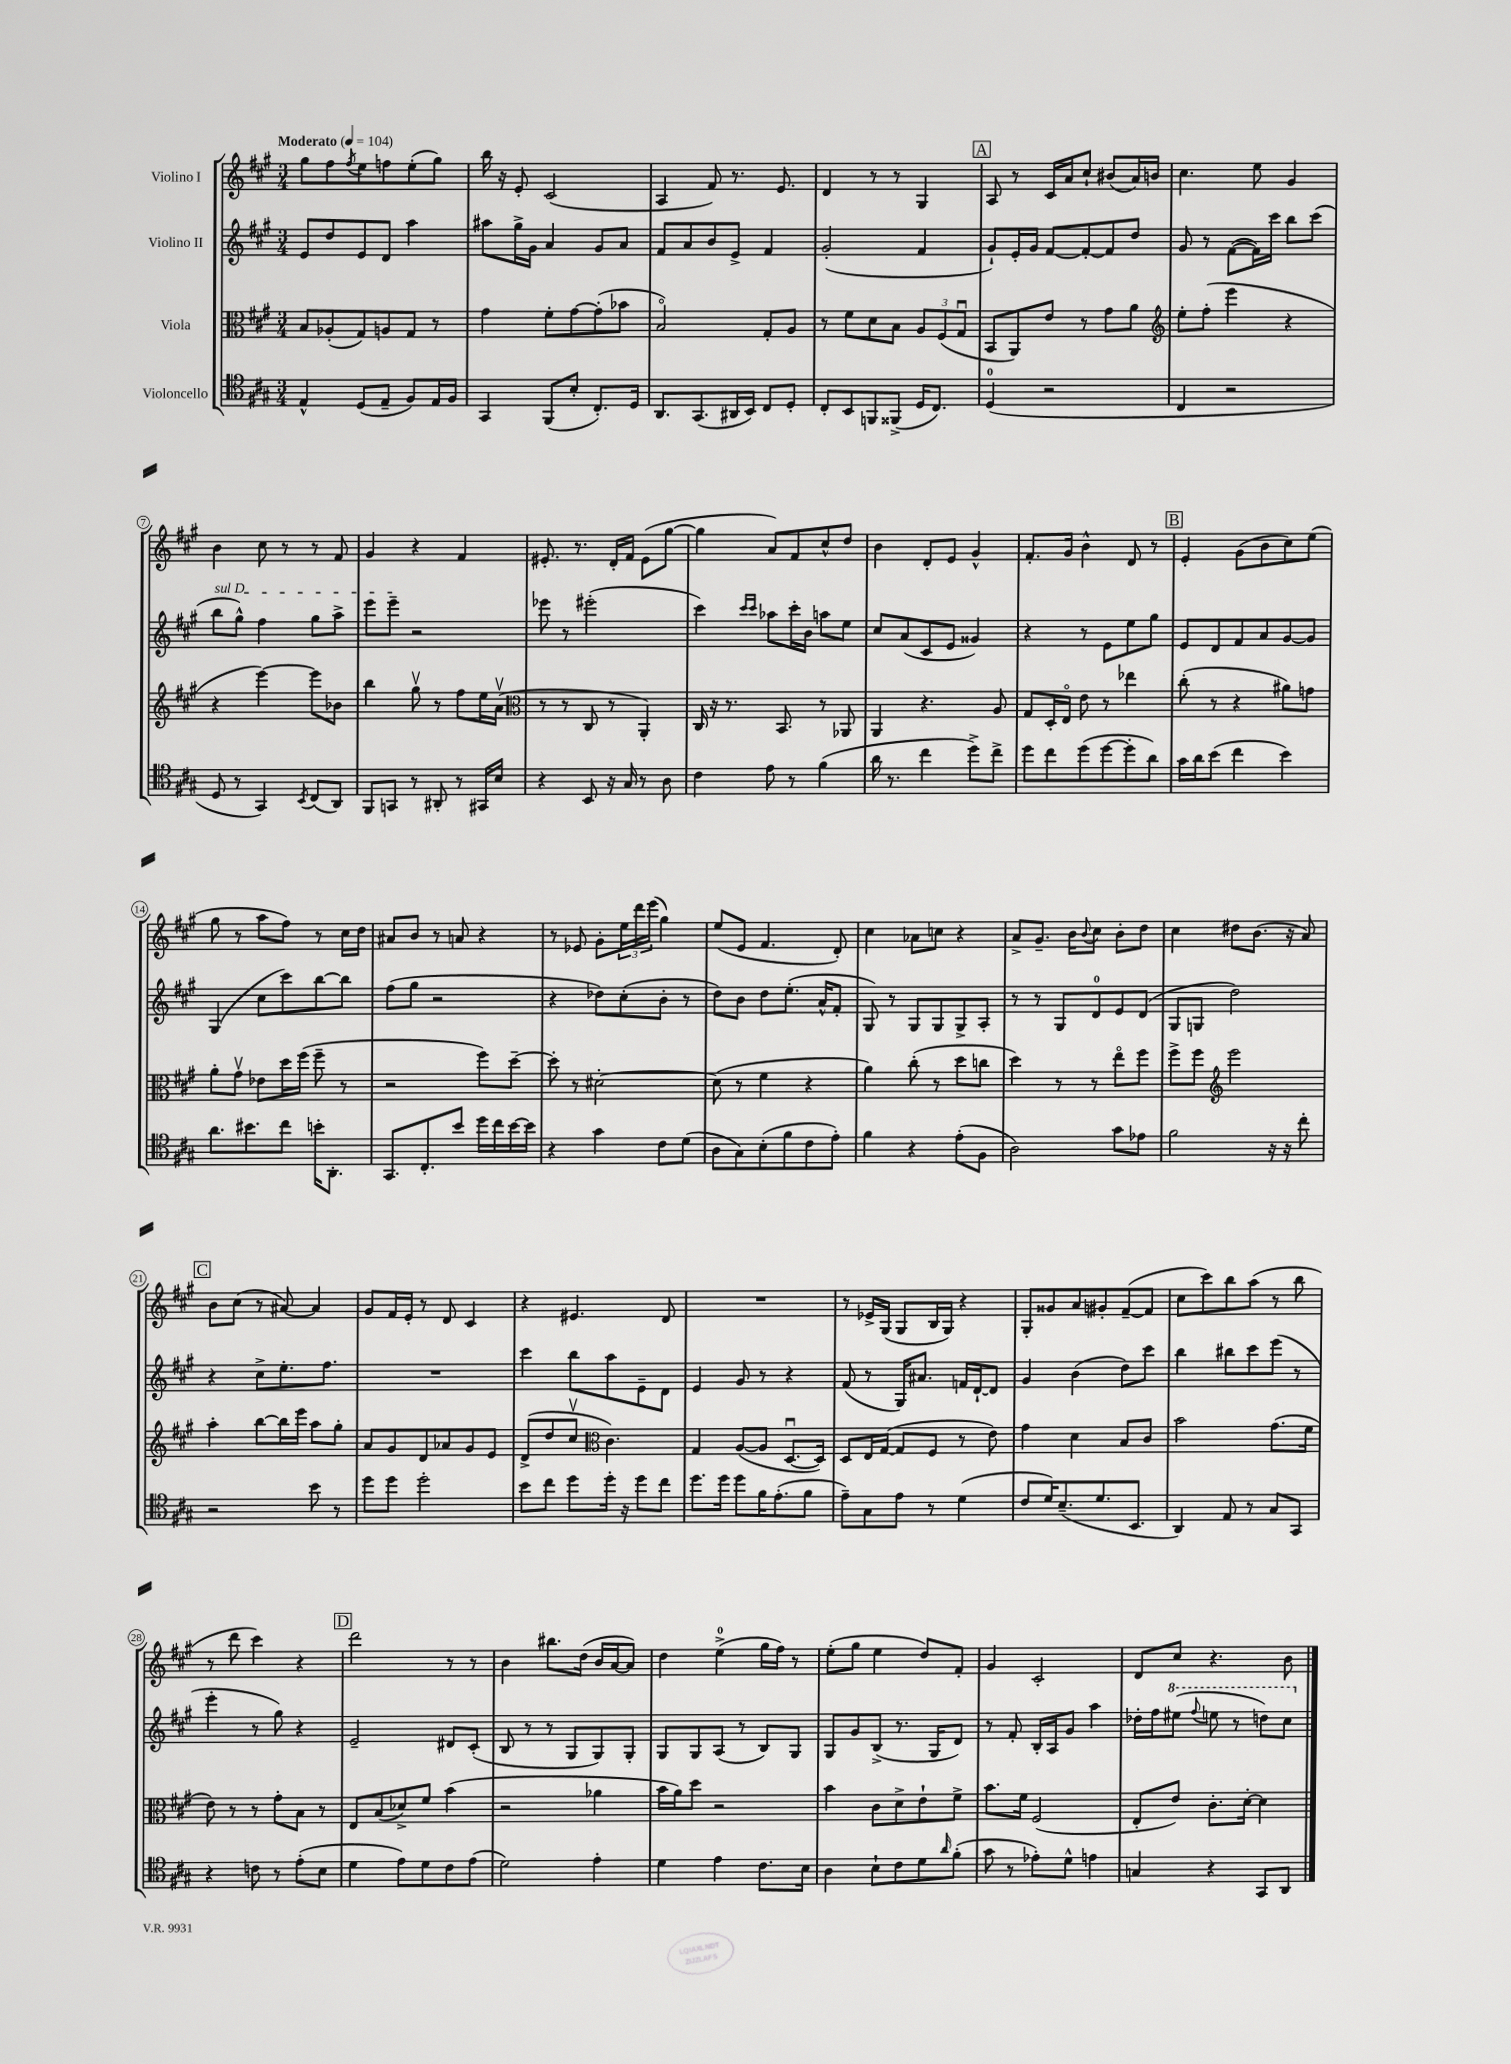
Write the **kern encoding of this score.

**kern	**kern	**kern	**kern
*staff4	*staff3	*staff2	*staff1
*clefC4	*clefC3	*clefG2	*clefG2
*k[f#c#g#]	*k[f#c#g#]	*k[f#c#g#]	*k[f#c#g#]
*M3/4	*M3/4	*M3/4	*M3/4
*MM104	*MM104	*MM104	*MM104
4E^^/	8B/L	8e/L	8gg#\L
.	(8A-'/	8dd/	8ff#\
.	.	.	8qff#/
(8D/L	8G#/)	8e/	8ee\
8E~/J	8A/	8d/J	8ff\
8F#/L)	8G#/J	4aa\	(8ee'\
16E/L	8r	.	8gg#\J)
16F#/JJ	.	.	.
=	=	=	=
4GG#/	4g#\	8aa#\L	16bb\
.	.	.	16r
.	.	16gg#^\L	8e'/
.	.	16g#\JJ	.
(8FF#/L	8f#'\L	4a/	(2c#/
8B'/J	[8g#\	.	.
8.C#'/L)	(8g#'\]	8g#/L	.
.	8b-\J	8a/J	.
16D/Jk	.	.	.
=	=	=	=
8.AA/L	2Bo/)	8f#/L	4A/
.	.	8a/	.
(8.GG#/	.	.	.
.	.	8b/	8f#/)
16AA#/L	.	8e^/J	8.r
16BB/JJ)	.	.	.
8C#/L	8G#'/L	4f#/	.
.	.	.	8.e/
8D'/J	8A/J	.	.
=	=	=	=
8C#'/L	8r	(2g#'/	4d/
8BB/	8f#\L	.	.
8FF/	8d\	.	8r
(8FF##^/J	8B\J	.	8r
16D/LK	12A/L	4f#/	4G#/
8.C#/J)	.	.	.
.	(12F#/	.	.
.	12G#u/J	.	.
=	=	=	=
(4D/	8BB/L	8g#`/L)	8A/
.	8AA/)	16e'/L	8r
.	.	16g#/JJ	.
2r	8e/J	[8f#/L	16c#/LL
.	.	.	16a/J
.	8r	8f#'/_	8cc#`/J
.	8g#\L	8f#/]	(8b#/L
.	8a\J	8dd/J	16a/L)
.	.	.	16b/JJ
=	=	=	=
*	*clefG2	*	*
4C#/	8ee'\L	8g#/	4.cc#\
.	(8ff#'\J	8r	.
2r	4eee\	([8f#\L	.
.	.	16f#\]L)	8ee\
.	.	16ccc#\JJ	.
.	4r	8bb\L	4g#/
.	.	(8ccc#\J	.
=	=	=	=
8D/	4r	8bb\L	4b\
8r	.	8gg#^^\J)	.
4GG#/)	[4eee\)	4ff#\	8cc#\
.	.	.	8r
8qBB/	.	.	.
(8C#/L	8eee\]L	8gg#\L	8r
8AA/J)	8b-\J	8aa^\J	8f#/
=	=	=	=
8FF#/L	4bb\	8eee\L	4g#/
8GG/J	.	8eee~\J	.
8r	8gg#v\	2r	4r
8AA#'/	8r	.	.
8r	8ff#\L	.	4f#/
16GG#/LL	16ee\L	.	.
16B/JJ	(16av\JJ	.	.
=	=	=	=
*	*clefC3	*	*
4r	8r	8eee-\	8.e#'/
.	8r	8r	.
.	.	.	8.r
8BB/	8C#/	(2eee#'\	.
16r	8r	.	16d'/LL
16G#/	.	.	16f#/JJ
8r	4AA'/)	.	(8e#\L
8A\	.	.	[8gg#\J
=	=	=	=
4c#\	16C#/	4ccc#\)	4gg#\]
.	16r	.	.
.	8.r	.	.
.	.	16qqccc#/LL	.
.	.	16qqccc#/JJ	.
8e\	.	8aa-\L	8a/L)
.	8.BB/	.	.
8r	.	16ccc#'\L	8f#/
.	.	16b\JJ	.
(4f#\	8r	8aa\L	8cc#^^/
.	8AA-/	8ee\J	8dd/J
=	=	=	=
16a\	4AA/	8cc#/L	4b\
8.r	.	.	.
.	.	(8a/	.
4cc#\	4.r	8c#/	8d'/L
.	.	8e/J	8e/J
8dd^\L)	.	4g##/)	4g#^^/
8cc#^\J	8A/	.	.
=	=	=	=
8dd\L	8G#/L	4r	8.f#'/L
8cc#\	16D'/L	.	.
.	16Eo/JJ	.	16g#/Jk
(8dd\	8e\	8r	4b^^\
[8dd\	8r	8e\L	.
8dd'\]	4ee-\	8ee\	8d/
8a\J)	.	8gg#\J	8r
=	=	=	=
16g#\LL	(8cc#'\	8e/L	4e'/
16a\J	.	.	.
(8b\J	8r	8d/	.
4cc#\	4r	8f#/	(8g#\L
.	.	8a/	8b\
4b\)	8a#\L)	[8g#/	8cc#\)
.	8g\J	8g#/]J	(8ee\J
=	=	=	=
8.a\L	8a'\L	(4G#/	8gg#\
.	8g#v\J	.	8r
8.b#\	.	.	.
.	8e-\L	8cc#\L	8aa\L
8cc#\J	16dd\L	8ccc#\)	8ff#\J)
.	(16ff#\JJ	.	.
16b'\LK	8ff#~\	[8bb\	8r
8.AA'\J	.	.	.
.	8r	8bb\]J	16cc#\LL
.	.	.	16dd\JJ
=	=	=	=
8.GG#/L	2r	(8ff#\L	8a#/L
.	.	8gg#\J	8b/J
8.C#'/	.	.	.
.	.	2r	8r
8b/J	.	.	8a/
16dd\LL	8ff#\L)	.	4r
16cc#\	.	.	.
[16b\	[8dd~\J	.	.
16b\]JJ	.	.	.
=	=	=	=
4r	8dd'\]	4r	8r
.	8r	.	8e-/
4g#\	[2d#'\	8dd-\L)	8g#'\L
.	.	(8cc#'\	24ee\L
.	.	.	24ddd\
.	.	.	(24eee\JJ
8c#\L	.	8b'\J	4gg#\)
(8d\J	.	8r	.
=	=	=	=
8A\L	(8d#\]	8dd\L)	(8ee/L
8G#\)	8r	8b\J	8e/J
(8B'\	4f#\	8dd\L	4.f#/
8f#\	.	(8.ee'\J	.
8c#\	4r	.	.
.	.	16a^^/LK	.
8e'\J)	.	8f#'/J	8d'/)
=	=	=	=
4f#\	4a\)	8G#/)	4cc#\
.	.	8r	.
4r	(8cc#'\	8G#/L	8a-\L
.	8r	8G#/	8cc\J
(8e'\L	8dd\L	8G#^/	4r
8F#\J	8cc\J	8A'/J	.
=	=	=	=
2A\)	4dd\)	8r	8a^/L
.	.	8r	8.g#~/J
.	8r	8G#/L	.
.	.	.	16b\LK
.	.	.	8qqb/
.	8r	8d/	8cc#\J
8g#\L	8eeo\L	8e/	8b'\L
8e-\J	8ff#\J	(8d/J	8dd\J
=	=	=	=
2f#\	8ff#^\L	8G#/L	4cc#\
.	8ff#\J	8G/J	.
*	*clefG2	*	*
.	2eee\	2dd\)	8dd#\L
.	.	.	(8.b\J
16r	.	.	.
16r	.	.	16r
8cc#'\	.	.	8a/)
=	=	=	=
2r	4aa'\	4r	8b\L
.	.	.	(8cc#\J
.	[8bb\L	8cc#^\L	8r
.	16bb\]L	8.ee'\	[8a#/)
.	16eee\JJ	.	.
8b\	8aa\L	.	4a#/]
.	.	8.ff#\J	.
8r	8gg#'\J	.	.
=	=	=	=
8dd\L	8a/L	2.r	8g#/L
8dd\J	8g#/	.	16f#/L
.	.	.	16e'/JJ
2dd'\	8d/	.	8r
.	8a-/	.	8d/
.	8g#/	.	4c#/
.	8e/J	.	.
=	=	=	=
8b\L	(8d^/L	4ccc#\	4r
8cc#\J	8dd/	.	.
8dd\L	8cc#v/J	8bb\L	4.e#/
*	*clefC3	*	*
16dd'\Jk	4.c#\)	8aa\	.
16r	.	.	.
8dd\L	.	8e~\	.
8cc#\J	.	8d\J	8d/
=	=	=	=
8.dd\L	4G#/	4e/	2.r
16dd\Jk	.	.	.
8dd\L	([8A/L	8g#/	.
16f#\K	8A/]J	8r	.
(8.e'\	.	.	.
.	[8.Du/L	4r	.
8f#\J	.	.	.
.	16D/]Jk)	.	.
=	=	=	=
8e~\L)	8D/L	(8f#/	8r
8G#\	16E/L	8r	16e-^/LL
.	([16G#/JJ	.	(16G#/JJ
8e\J	8G#/]L	16G#/LK)	8G#/L
.	.	8.a#/J	.
8r	8F#/J	.	16B/L
.	.	.	16G#/JJ)
(4d\	8r	16f/LL	4r
.	.	[16d`/J	.
.	8e\)	8d/]J	.
=	=	=	=
8c#/L	4g#\	4g#/	8G#'/L
16d/K)	.	.	8g##/
(8.B~/	.	.	.
.	4d\	(4b\	8a/
8.d/	.	.	8g#'/
.	8B/L	8dd\L)	([8f#~/
8.BB/J	.	.	.
.	8c#/J	8ccc#\J	8f#/]J
=	=	=	=
4AA/)	2b\	4bb\	8cc#\L
.	.	.	8ccc#\)
8E/	.	8bb#\L	8bb\
8r	.	8ccc#\	(8aa\J
8G#/L	(8.g#\L	(8eee\J	8r
8GG#/J	.	8r	8bb\
.	16f#\Jk	.	.
=	=	=	=
4r	8e\)	4eee'\	8r
.	8r	.	8ddd\
8c\	8r	8r	4ccc#\)
8r	8g#'\L	8gg#\)	.
(8e'\L	8B\J	4r	4r
8B\J	8r	.	.
=	=	=	=
4d\	8E/L	2e~/	2ddd\
.	(8B/	.	.
8e\L)	8d-^/)	.	.
8d\	8f#/J	.	.
8c#\	(4b\	8d#/L	8r
(8e\J	.	(8c#'/J	8r
=	=	=	=
2d\)	2r	8B/	4b\
.	.	8r	.
.	.	8r	8.bb#\L
.	.	8G#/L	.
.	.	.	(16dd\Jk
4e'\	4a-\	8G#/)	16b/LL
.	.	.	[16a/J
.	.	8G#'/J	8a/]J)
=	=	=	=
4d\	16b\LL	8G#/L	4dd\
.	16a\J)	.	.
.	8dd\J	8G#/	.
4e\	2r	(8A/J	(4ee^\
.	.	8r	.
8.c#\L	.	8B/L)	16gg#\LL
.	.	.	16ff#\JJ)
.	.	8G#/J	8r
16B\Jk	.	.	.
=	=	=	=
4A\	4b\	8G#/L	(8ee'\L
.	.	8g#/	8gg#\J
8B`\L	8c#\L	(8B^/J	4ee\
8c#\	8d^\	8.r	.
8d\	8e`\	.	8dd/L)
.	.	16G#/LK	.
16qqa/	.	.	.
(8f#'\J	8f#^\J	8d/J)	8f#'/J
=	=	=	=
8g#\	8.b\L	8r	4g#/
8r	.	8f#'/	.
.	16f#\Jk	.	.
8e-'\L)	(2F#/	16B'/LL	2c#'/
.	.	16A/J	.
8d^^\J	.	8g#/J	.
4e\	.	4aa\	.
=	=	=	=
4G/	8E'/L	16dd-'\LL	8d/L
.	.	16ff#\J	.
.	8e/J)	(8eee#\J	8cc#/J
.	.	8qqfff#/	.
4r	8.c#'\L	8eee\	4.r
.	.	8r	.
.	[16d'\Jk	.	.
8GG#/L	4d\]	8ddd\L)	.
8AA/J	.	8ccc#\J	8b\
==	==	==	==
*-	*-	*-	*-
